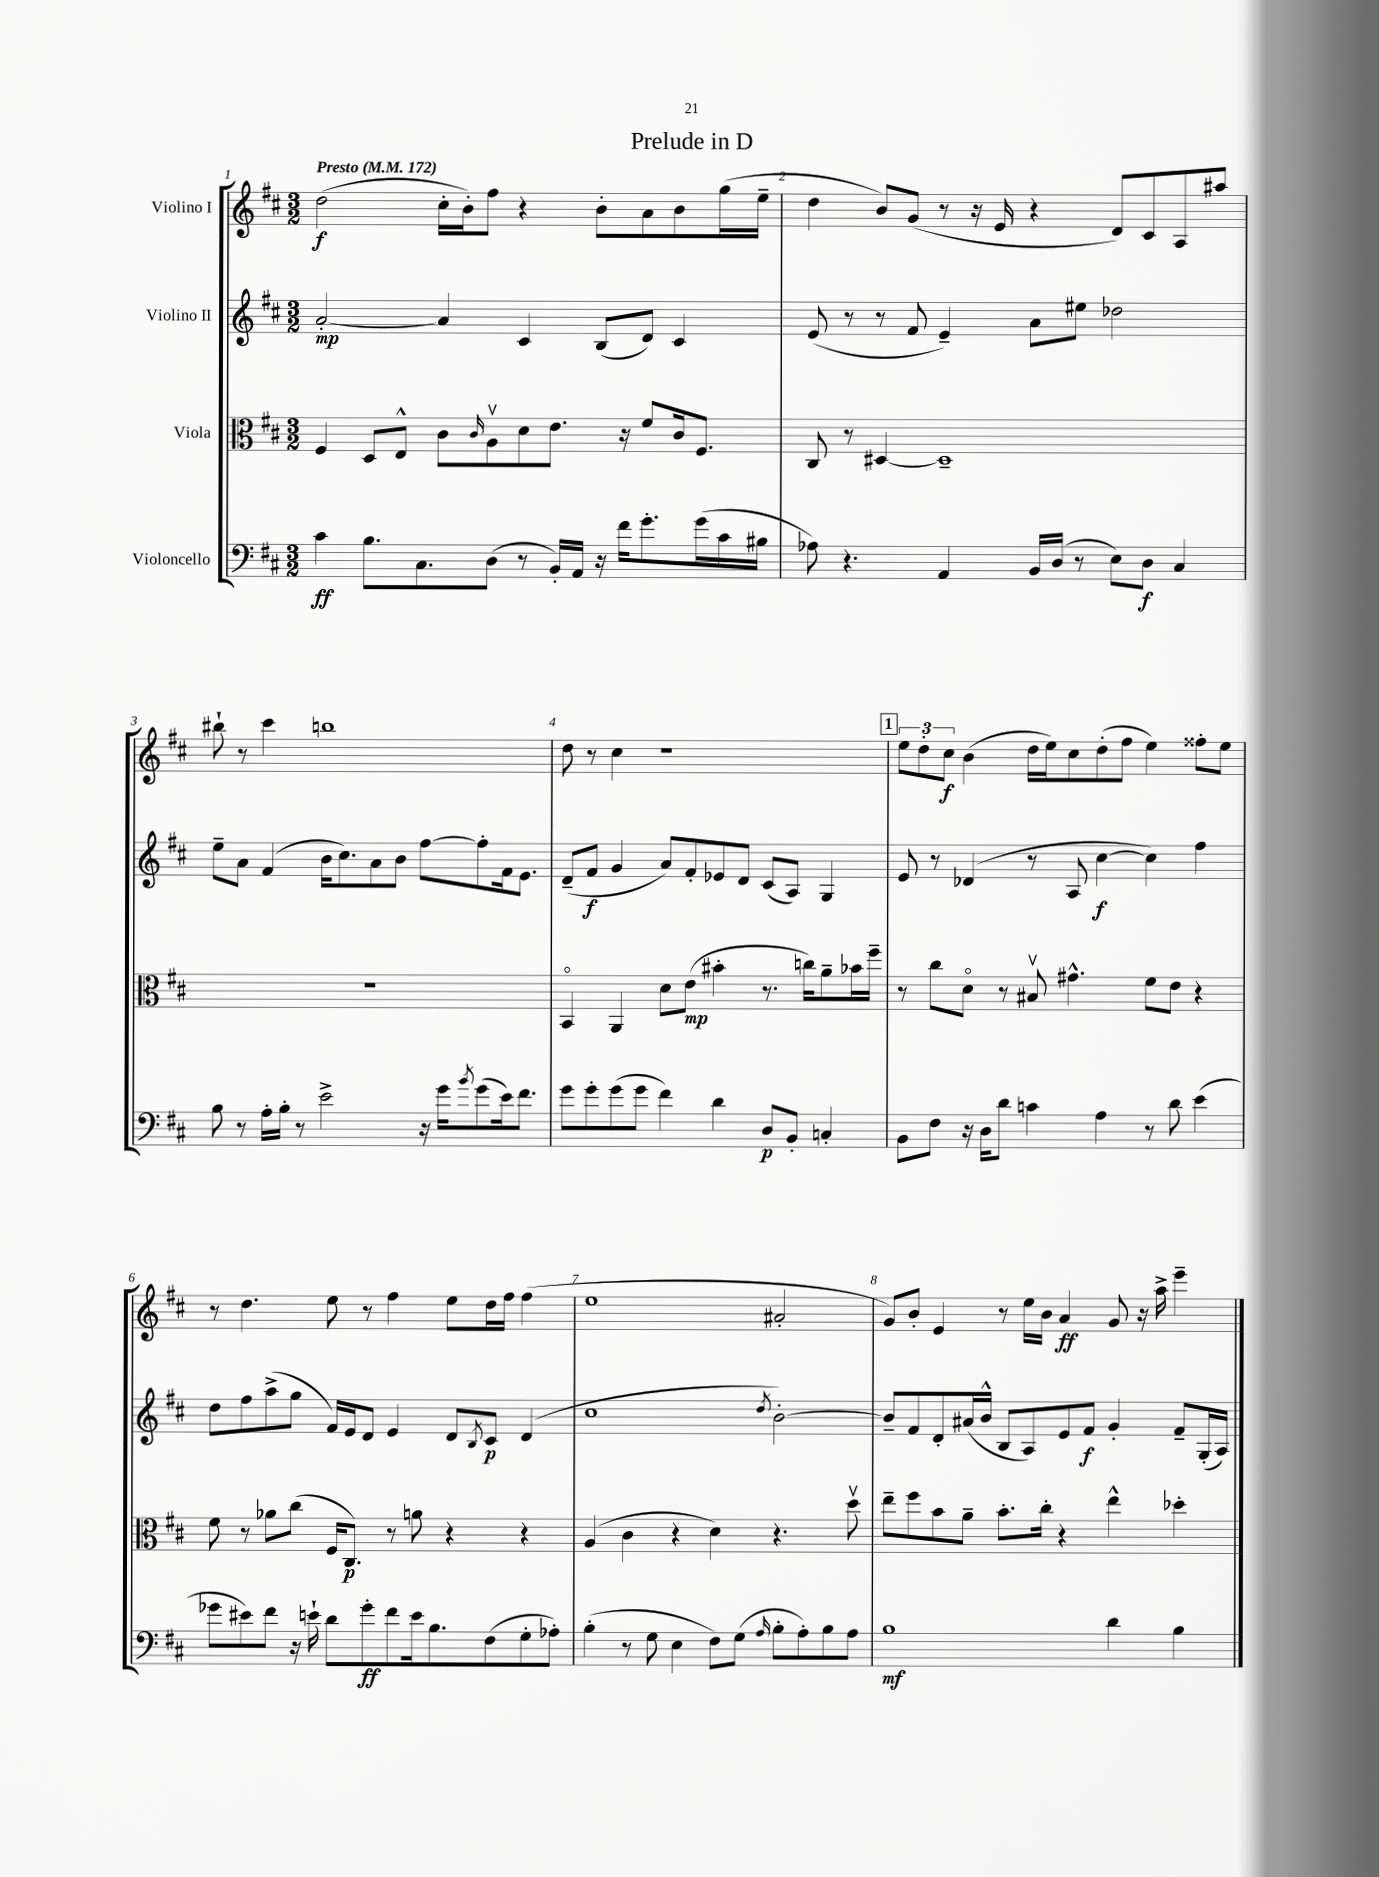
\header { title = "Prelude in D" }
<<
\new StaffGroup <<
\new Staff = "s0" \with { instrumentName = "Violino I" } {
    \clef treble \key d \major \numericTimeSignature \time 3/2 \tempo "Presto" 4 = 172
    d''2\f( cis''16-. b'16-.) fis''8 r4 b'8-. a'8 b'8 g''16( e''16-- |
    d''4 b'8) g'8( r8 r16 e'16 r4 d'8) cis'8 a8 ais''8 |
    bis''8-! r8 cis'''4 b''1 |
    d''8 r8 cis''4 r1 |
    \mark \markup { \box "1" } \tuplet 3/2 { e''8 d''8-. cis''8\f } b'4( d''16 e''16) cis''8 d''8-.( fis''8 e''4) fisis''8-. e''8 |
    r8 d''4. e''8 r8 fis''4 e''8 d''16 fis''16 fis''4( |
    e''1 ais'2-. |
    g'8) b'8-. e'4 r8 e''16 b'16 a'4\ff g'8 r16 a''16-> e'''4-- \bar "|." |
}
\new Staff = "s1" \with { instrumentName = "Violino II" } {
    \clef treble \key d \major \numericTimeSignature \time 3/2
    a'2~-.\mp a'4 cis'4 b8( d'8) cis'4 |
    e'8( r8 r8 fis'8 e'4--) a'8 eis''8 des''2 |
    e''8-- a'8 fis'4( b'16 cis''8.) a'8 b'8 fis''8~ fis''8-. fis'16 e'8. |
    d'8--( fis'8\f g'4 a'8) fis'8-. ees'8 d'8 cis'8( a8) g4 |
    \mark \markup { \box "1" } e'8 r8 des'4( r8 a8 cis''4~\f cis''4) fis''4 |
    d''8 fis''8 a''8->( g''8 fis'16) e'16 d'8 e'4 d'8 \acciaccatura { b8 } cis'8\p d'4( |
    cis''1 \acciaccatura { d''8 } b'2~-.) |
    b'8-- fis'8 d'8-. ais'16( b'16-^ b8 a8) e'8 fis'8\f g'4-. fis'8-- g16-.( a16) \bar "|." |
}
\new Staff = "s2" \with { instrumentName = "Viola" } {
    \clef alto \key d \major \numericTimeSignature \time 3/2
    fis4 d8 e8-^ cis'8 \grace { cis'16 } a8\upbow d'8 e'8. r16 fis'8 cis'16 fis8. |
    cis8 r8 dis4~ dis1-- |
    R1. |
    b,4\flageolet a,4 d'8 e'8\mp( bis'4-. r8. c''16) a'8-- bes'16 fis''16-- |
    \mark \markup { \box "1" } r8 cis''8 d'8\flageolet r8 bis8\upbow gis'4.-^ fis'8 e'8 r4 |
    fis'8 r8 aes'8 cis''8( fis16 cis8.\p) r8 a'8 r4 r4 |
    a4( cis'4 r4 d'4) r4. d''8\upbow |
    e''8-- fis''8 b'8 a'8-- b'8.-. cis''16-. r4 e''4-^ des''4-. \bar "|." |
}
\new Staff = "s3" \with { instrumentName = "Violoncello" } {
    \clef bass \key d \major \numericTimeSignature \time 3/2
    cis'4\ff b8. cis8. d8( r8 b,16-.) a,16 r16 fis'16 g'8.-. g'16( cis'16 bis16 |
    aes8) r4. a,4 b,16 d16( r8 e8) d8\f cis4 |
    b8 r8 a16-. b16-. r8 e'2-> r16 g'16 \acciaccatura { b'8 } g'8( e'16) fis'8. |
    g'8 g'8-. g'8( g'8 fis'4) d'4 d8\p b,8-. c4-. |
    \mark \markup { \box "1" } b,8 fis8 r16 d16 d'8 c'4 a4 r8 d'8 e'4( |
    ges'8 eis'8) fis'8 r16 e'16-! d'8 ges'8-.\ff fis'8 e'16 b8. fis8( g8-. aes8-.) |
    b4-.( r8 g8 e4 fis8) g8( \grace { a16 } b8-. a8-.) b8 a8 |
    b1\mf d'4 b4 \bar "|." |
}
>>
>>
\layout { \context { \Score \override BarNumber.break-visibility = ##(#f #t #t) barNumberVisibility = #all-bar-numbers-visible } }
